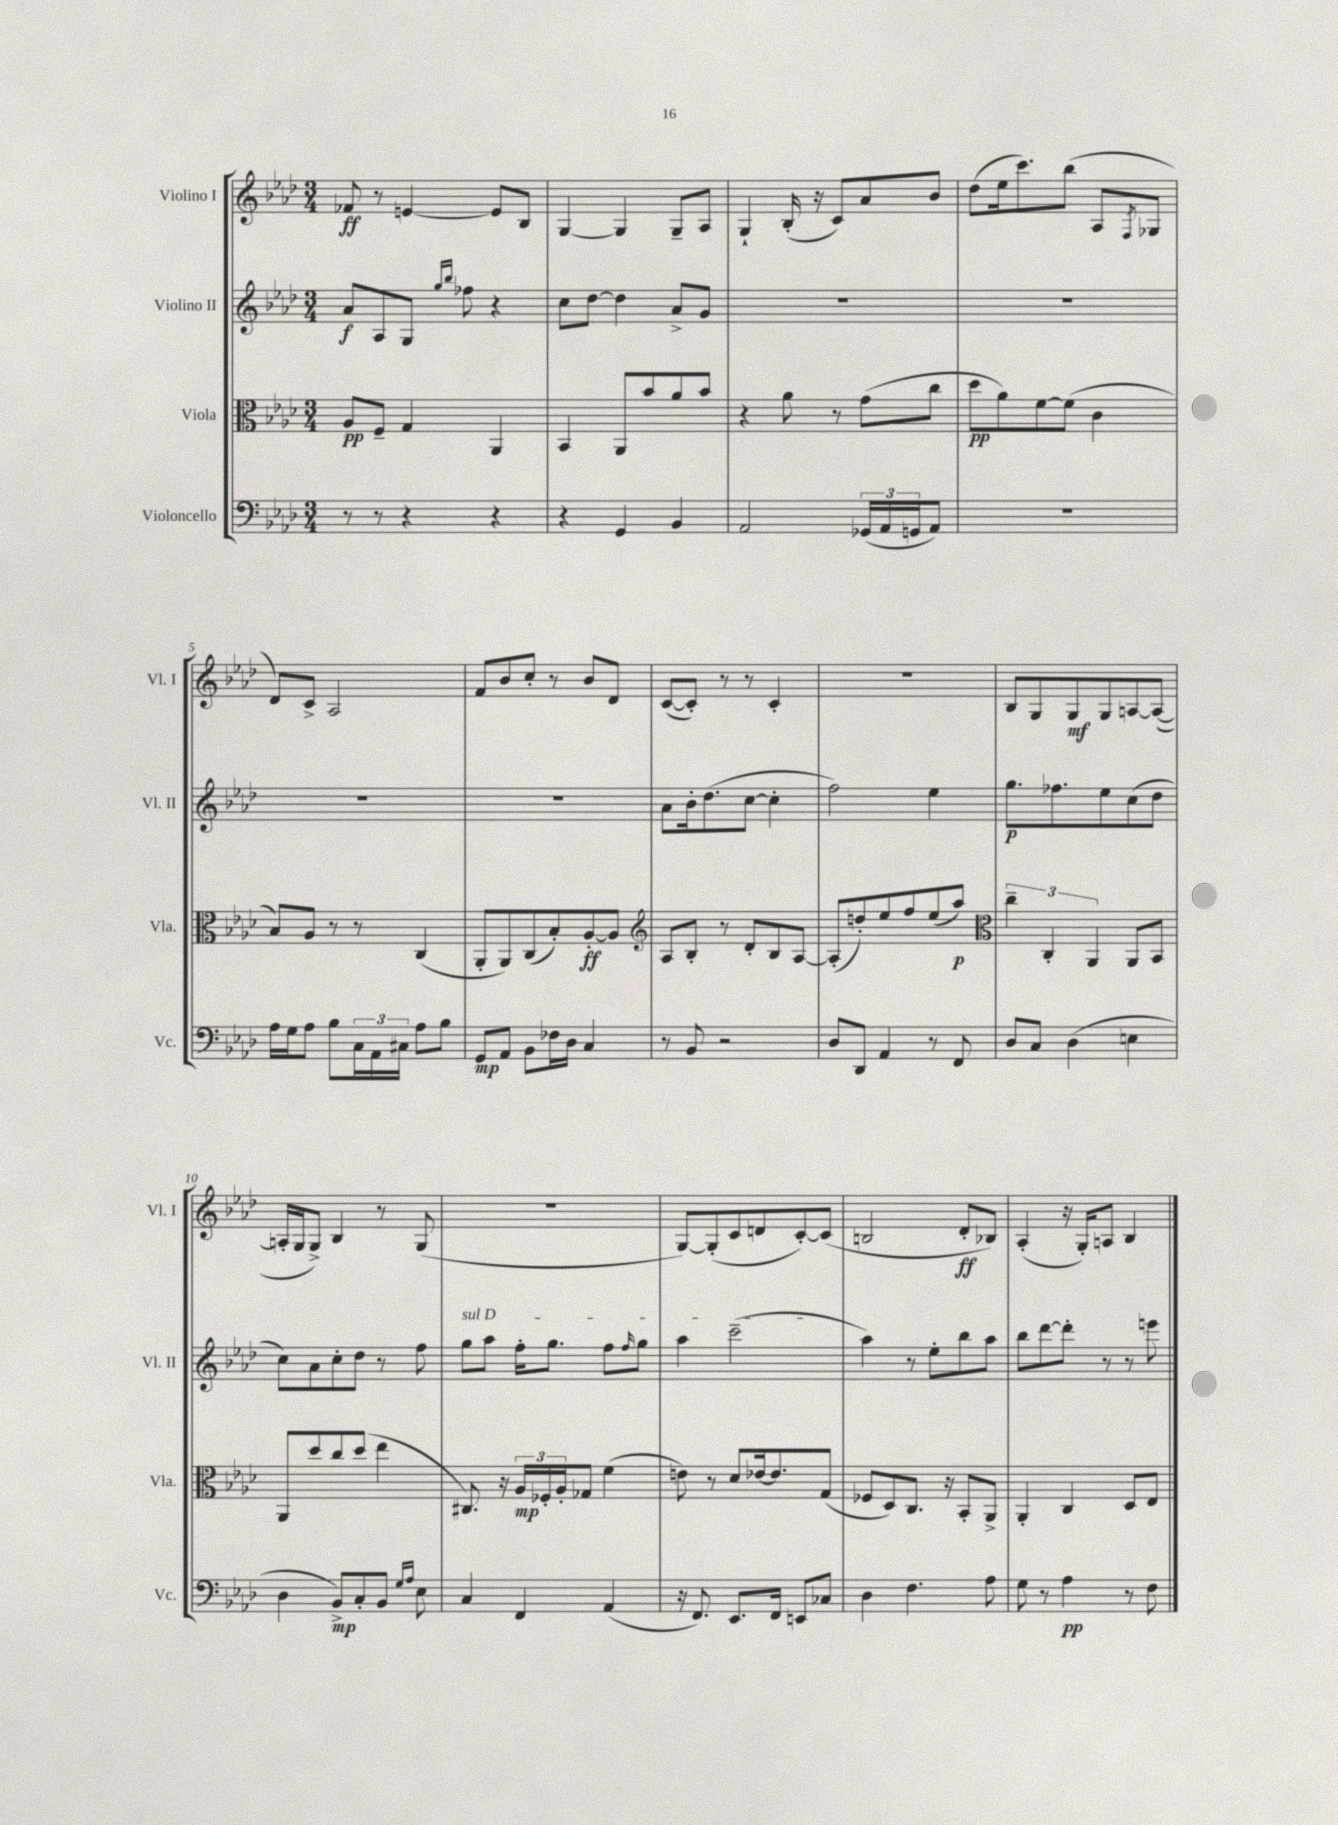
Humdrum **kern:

**kern	**kern	**kern	**kern
*staff4	*staff3	*staff2	*staff1
*clefF4	*clefC3	*clefG2	*clefG2
*k[b-e-a-d-]	*k[b-e-a-d-]	*k[b-e-a-d-]	*k[b-e-a-d-]
*M3/4	*M3/4	*M3/4	*M3/4
8r	8A-	8a-	8f-
8r	8F~	8A-	8r
4r	4G	8G	[4e
.	.	16qqgg	.
.	.	16qqbb-	.
.	.	8ff-	.
4r	4AA-	4r	8e]
.	.	.	8B-
=	=	=	=
4r	4BB-	8cc	[4G
.	.	[8dd-	.
4GG	8AA-	4dd-]	4G]
.	8b-	.	.
4BB-	8a-	8a-^	8G~
.	8b-	8g	8A-
=	=	=	=
2AA-	4r	2.r	4G`
.	8a-	.	(16B-'
.	.	.	16r
.	8r	.	8c)
(24GG-	(8g	.	8a-
24AA-	.	.	.
24GG	.	.	.
8AA-)	8cc	.	8b-
=	=	=	=
2.r	8dd-	2.r	(8dd-
.	8a-)	.	16ee-
.	.	.	8.ccc)
.	[8f	.	.
.	(8f]	.	(8bb-
.	4c	.	8A-
.	.	.	8qF
.	.	.	8G-
=	=	=	=
16A-	8B-)	2.r	8d-)
16G	.	.	.
8A-	8A-	.	8c^
8B-	8r	.	2A-
24C	8r	.	.
24AA-	.	.	.
24C#	.	.	.
8A-	(4C	.	.
8B-	.	.	.
=	=	=	=
8GG	8AA-'	2.r	8f
8AA-	8AA-)	.	8b-
8BB-	(8C	.	8cc'
16F-	8B-')	.	8r
16D-	.	.	.
4C	[8A-'	.	8b-
.	8A-]	.	8d-
=	=	=	=
*	*clefG2	*	*
8r	8A-	8a-	([8c
8BB-	8B-'	16b-'	8c'])
.	.	(8.dd-	.
2r	8r	.	8r
.	8d-'	[8cc	8r
.	8B-	4cc']	4c'
.	[8A-	.	.
=	=	=	=
8D-	(8A-']	2ff)	2.r
8DD-	8dd')	.	.
4AA-	8ee-	.	.
.	8ff	.	.
8r	(8ee-	4ee-	.
8FF	8aa-)	.	.
=	=	=	=
*	*clefC3	*	*
8D-	6cc~	8.gg	8B-
8C	.	.	8G
.	6C'	.	.
.	.	8.ff-	.
(4D-	.	.	8G
.	6AA-	.	.
.	.	8ee-	8G
4E	8AA-	(8cc	[8A
.	8BB-	8dd-	(8A_
=	=	=	=
4D-	8AA-	8cc)	16A']
.	.	.	16G
.	8dd-	8a-	8G^)
8BB-^)	8cc	8cc'	4B-
8C'	(8dd-	8dd-	.
8BB-	4ee-	8r	8r
16qqG	.	.	.
16qqA-	.	.	.
8E-	.	8ff	(8G
=	=	=	=
4C	8.C#)	8gg	2.r
.	.	8aa-	.
.	16r	.	.
4FF	24A-	16ff'	.
.	24F-'	.	.
.	.	8.gg	.
.	24A-'	.	.
.	8G-	.	.
(4AA-	(4f	8ff	.
.	.	16qqff	.
.	.	8gg	.
=	=	=	=
16r	8e)	4aa-	[8G)
8.FF)	.	.	.
.	8r	.	(8G']
8.EE-	8d-	(2ccc~	8c
.	[16e-	.	8d
16FF	8.e-]	.	.
8EE	.	.	[8c')
8C-	(8G	.	(8c]
=	=	=	=
4D-	8F-	4aa-)	2B
.	8D-)	.	.
4.F	8.C	8r	.
.	.	8ee-'	.
.	16r	.	.
.	8BB-'	8bb-	8d-'
8A-	8AA-^	8aa-	8B-)
=	=	=	=
8G	4AA-'	8bb-	(4A-'
8r	.	[8ddd-	.
4A-	4C	8ddd-']	16r
.	.	.	16G')
.	.	8r	8A
8r	8D-	8r	4B-
8F	8E-	8eee	.
==	==	==	==
*-	*-	*-	*-
